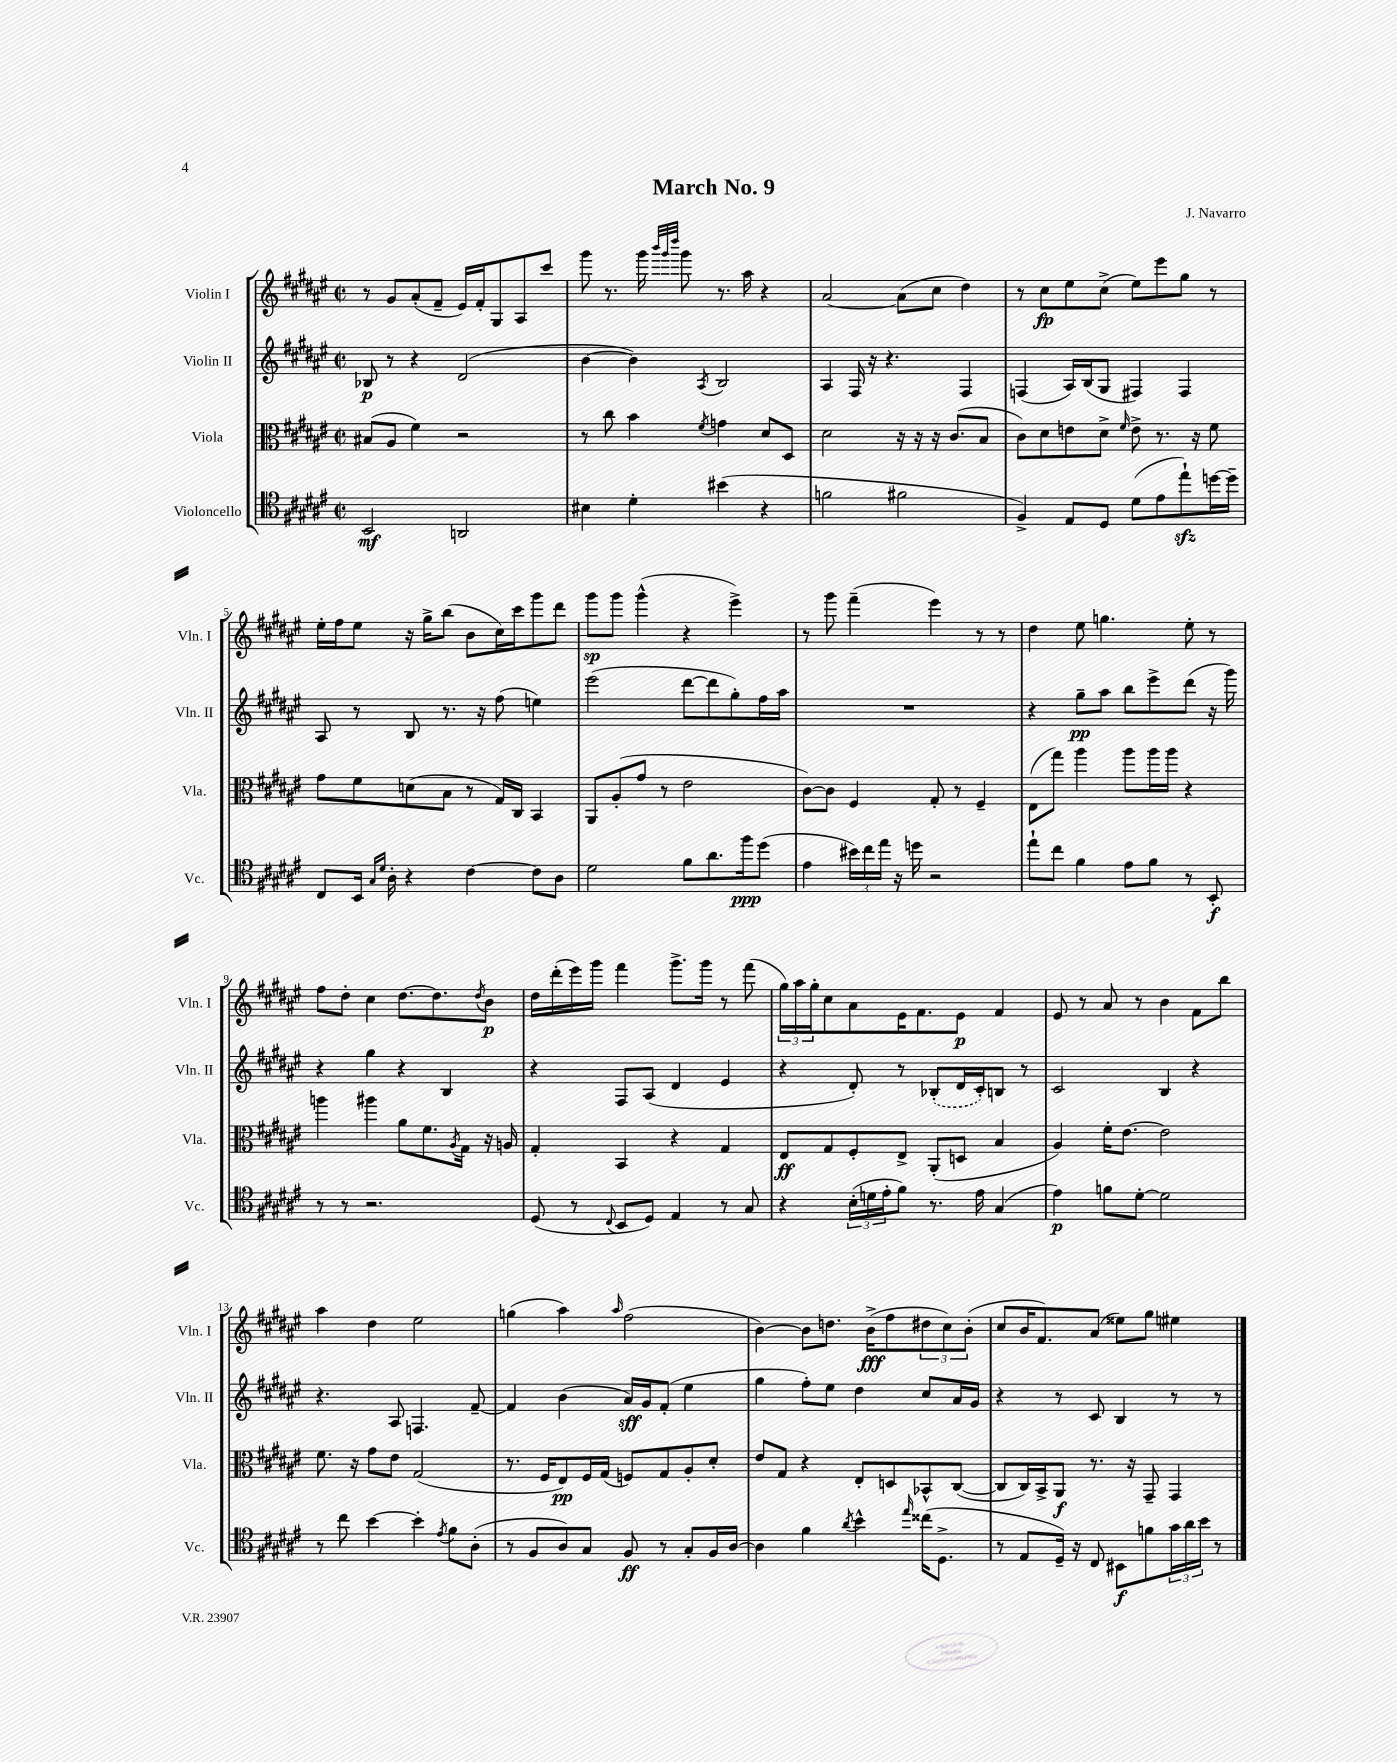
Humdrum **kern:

**kern	**dynam	**kern	**dynam	**kern	**dynam	**kern	**dynam
*part4	*part4	*part3	*part3	*part2	*part2	*part1	*part1
*staff4	*staff4	*staff3	*staff3	*staff2	*staff2	*staff1	*staff1
*I"Violoncello	*	*I"Viola	*	*I"Violin II	*	*I"Violin I	*
*I'Vc.	*	*I'Vla.	*	*I'Vln. II	*	*I'Vln. I	*
*clefC4	*	*clefC3	*	*clefG2	*	*clefG2	*
*k[f#c#g#d#a#e#]	*	*k[f#c#g#d#a#e#]	*	*k[f#c#g#d#a#e#]	*	*k[f#c#g#d#a#e#]	*
*M2/2	*	*M2/2	*	*M2/2	*	*M2/2	*
*met(c|)	*	*met(c|)	*	*met(c|)	*	*met(c|)	*
=1	=1	=1	=1	=1	=1	=1	=1
2BB/	mf	(8B#X/L	.	8B-X/	p	8r	.
.	.	8A#/J	.	8r	.	8g#/L	.
.	.	4f#\)	.	4r	.	(8a#'/	.
.	.	.	.	.	.	8f#~/J	.
2AAn/	.	2r	.	(2d#/	.	16e#/LL)	.
.	.	.	.	.	.	16f#'/J	.
.	.	.	.	.	.	8G#/	.
.	.	.	.	.	.	8A#/	.
.	.	.	.	.	.	8ccc#/J	.
=2	=2	=2	=2	=2	=2	=2	=2
4B#X\	.	8r	.	[4b\	.	8ggg#\	.
.	.	8cc#\	.	.	.	8.r	.
4d#'\	.	4b\	.	4b\])	.	.	.
.	.	.	.	.	.	16ggg#\	.
.	.	.	.	.	.	32qqbbb/LLL	.
.	.	.	.	.	.	32qqggg#/	.
.	.	.	.	.	.	32qqdddd#/JJJ	.
.	.	.	.	.	.	8ggg#\	.
.	.	8qf#/	.	8qA#/	.	.	.
(4b#X\	.	4gn\	.	2B/	.	8.r	.
.	.	.	.	.	.	16aa#\	.
4r	.	8d#/L	.	.	.	4r	.
.	.	8D#/J	.	.	.	.	.
=3	=3	=3	=3	=3	=3	=3	=3
2fn\	.	2d#\	.	4A#/	.	[2a#/	.
.	.	.	.	16F#/	.	.	.
.	.	.	.	16r	.	.	.
.	.	.	.	4.r	.	.	.
2f#X\	.	16r	.	.	.	(8a#\L]	.
.	.	16r	.	.	.	.	.
.	.	16r	.	.	.	8cc#\J	.
.	.	(8.c#/L	.	.	.	.	.
.	.	.	.	4F#/	.	4dd#\)	.
.	.	8B/J	.	.	.	.	.
=4	=4	=4	=4	=4	=4	=4	=4
4F#^/)	.	8c#\L)	.	(4Fn/	.	8r	.
.	.	8d#\	.	.	.	8cc#\L	fp
8E#/L	.	8en\	.	16A#/LL)	.	8ee#\	.
.	.	.	.	(16B/J	.	.	.
8D#/J	.	8d#^\J	.	8G#/J	.	(8cc#^\J	.
.	.	16qqf#/	.	.	.	.	.
(8d#\L	.	8e^\	.	4F#X/)	.	8ee#\L)	.
8e#\	.	8.r	.	.	.	8eee#\	.
8ee#zz`\)	.	.	.	4F#/	.	8gg#\J	.
.	.	16r	.	.	.	.	.
[16ddn\L	.	8f#\	.	.	.	8r	.
16dd~\JJ]	.	.	.	.	.	.	.
!!LO:LB:g=z
=5	=5	=5	=5	=5	=5	=5	=5
8C#/L	.	8g#\L	.	8A#/	.	16ee#'\LL	.
.	.	.	.	.	.	16ff#\J	.
16BB/Jk	.	8f#\	.	8r	.	8ee#\J	.
16qqG#/LL	.	.	.	.	.	.	.
16qqd#/JJ	.	.	.	.	.	.	.
16A#'\	.	.	.	.	.	.	.
4r	.	(8dn\	.	8B/	.	16r	.
.	.	.	.	.	.	16gg#^\KL	.
.	.	8B\J	.	8.r	.	(8bb\J	.
[4c#\	.	8r	.	.	.	8b\L	.
.	.	.	.	16r	.	.	.
.	.	16G#/LL)	.	(8ff#\	.	16cc#\L)	.
.	.	16C#/JJ	.	.	.	16ccc#\J	.
8c#\L]	.	4BB/	.	4een\)	.	8ggg#\	.
8A#\J	.	.	.	.	.	8ddd#\J	.
=6	=6	=6	=6	=6	=6	=6	=6
2d#\	.	8AA#/L	.	(2eee#\	.	8ggg#\L	sp
.	.	(8A#'/	.	.	.	8ggg#\J	.
.	.	8g#/J	.	.	.	(4ggg#^^\	.
.	.	8r	.	.	.	.	.
8f#\L	.	2e#\	.	[8ddd#\L	.	4r	.
8.a#\	.	.	.	8ddd#\]	.	.	.
.	.	.	.	8gg#'\)	.	4eee#^\)	.
16ff#\k	ppp	.	.	.	.	.	.
(8dd#\J	.	.	.	16ff#\L	.	.	.
.	.	.	.	16aa#\JJ	.	.	.
=7	=7	=7	=7	=7	=7	=7	=7
4e#\	.	[8c#\L)	.	1r	.	8r	.
.	.	8c#\J]	.	.	.	8ggg#\	.
24b#X\LL)	.	4F#/	.	.	.	(4fff#~\	.
24cc#\	.	.	.	.	.	.	.
24ee#\JJ	.	.	.	.	.	.	.
16r	.	.	.	.	.	.	.
16ddn\	.	.	.	.	.	.	.
2r	.	8G#'/	.	.	.	4eee#\)	.
.	.	8r	.	.	.	.	.
.	.	4F#~/	.	.	.	8r	.
.	.	.	.	.	.	8r	.
=8	=8	=8	=8	=8	=8	=8	=8
8ee#`\L	.	(8E#\L	.	4r	.	4dd#\	.
8cc#\J	.	8gg#\J)	.	.	.	.	.
4f#\	.	4aa#\	.	8gg#~\L	pp	8ee#\	.
.	.	.	.	8aa#\J	.	4.ggn\	.
8e#\L	.	8aa#\L	.	8bb\L	.	.	.
8f#\J	.	16aa#\L	.	8eee#^\	.	.	.
.	.	16aa#\JJ	.	.	.	.	.
8r	.	4r	.	(8ddd#\J	.	8ee#'\	.
8BB'/	f	.	.	16r	.	8r	.
.	.	.	.	16ggg#\)	.	.	.
!!LO:LB:g=z
=9	=9	=9	=9	=9	=9	=9	=9
8r	.	4aan\	.	4r	.	8ff#\L	.
8r	.	.	.	.	.	8dd#'\J	.
2.r	.	4aa#X\	.	4gg#\	.	4cc#\	.
.	.	8a#\L	.	4r	.	[8.dd#\L	.
.	.	8.f#\	.	.	.	.	.
.	.	.	.	.	.	8.dd#\]	.
.	.	.	.	4B/	.	.	.
.	.	8qA#/	.	.	.	.	.
.	.	16G#\Jk	.	.	.	.	.
.	.	.	.	.	.	8qdd#/	.
.	.	16r	.	.	.	8b\J	p
.	.	16An/	.	.	.	.	.
=10	=10	=10	=10	=10	=10	=10	=10
(8D#/	.	4G#'/	.	4r	.	16dd#\LL	.
.	.	.	.	.	.	(16ddd#'\	.
8r	.	.	.	.	.	16eee#\)	.
.	.	.	.	.	.	16ggg#\JJ	.
8qqC#/	.	.	.	.	.	.	.
8BB/L	.	4BB/	.	8F#/L	.	4fff#\	.
8D#/J)	.	.	.	(8A#/J	.	.	.
4E#/	.	4r	.	4d#/	.	8.ggg#^\L	.
.	.	.	.	.	.	16ggg#\Jk	.
8r	.	4G#/	.	4e#/	.	8r	.
8G#/	.	.	.	.	.	(8fff#\	.
=11	=11	=11	=11	=11	=11	=11	=11
4r	.	8E#/L	ff	4r	.	24gg#\LL)	.
.	.	.	.	.	.	24aa#\	.
.	.	.	.	.	.	24gg#'\J	.
.	.	8G#/	.	.	.	8cc#\	.
(24B'\LL	.	8F#'/	.	8d#'/)	.	8a#\	.
24dn\	.	.	.	.	.	.	.
24e#'\J	.	.	.	.	.	.	.
8f#\J)	.	8E#^/J	.	8r	.	16e#\K	.
.	.	.	.	.	.	8.f#\	.
8.r	.	(8AA#'/L	.	(8B-X'/L	.	.	.
.	.	8Dn/J	.	16d#/L	.	8e#\J	p
16e#\	.	.	.	16c#'/J)	.	.	.
(4G#/	.	4B/	.	8Bn/J	.	4f#/	.
.	.	.	.	8r	.	.	.
=12	=12	=12	=12	=12	=12	=12	=12
4e#\)	p	4A#/)	.	2c#/	.	8e#/	.
.	.	.	.	.	.	8r	.
8fn\L	.	16f#'\KL	.	.	.	8a#/	.
.	.	[8.e#\J	.	.	.	.	.
[8d#'\J	.	.	.	.	.	8r	.
2d#\]	.	2e#\]	.	4B/	.	4b\	.
.	.	.	.	4r	.	8f#\L	.
.	.	.	.	.	.	8bb\J	.
!!LO:LB:g=z
=13	=13	=13	=13	=13	=13	=13	=13
8r	.	8.f#\	.	4.r	.	4aa#\	.
8cc#\	.	.	.	.	.	.	.
.	.	16r	.	.	.	.	.
[4b\	.	8g#\L	.	.	.	4dd#\	.
.	.	8e#\J	.	8A#/	.	.	.
4b'\]	.	(2G#/	.	4.Fn/	.	2ee#\	.
8qe#/	.	.	.	.	.	.	.
8f#\L	.	.	.	.	.	.	.
(8A#'\J	.	.	.	[8f#~/	.	.	.
=14	=14	=14	=14	=14	=14	=14	=14
8r	.	8.r	.	4f#/]	.	(4ggn\	.
8F#/L	.	.	.	.	.	.	.
.	.	16F#/KL	.	.	.	.	.
8A#/)	.	8E#/)	pp	(4b\	.	4aa#\)	.
8G#/J	.	16F#/L	.	.	.	.	.
.	.	(16G#/JJ	.	.	.	.	.
.	.	.	.	.	.	16qqaa#/	.
8F#/	ff	8Fn/L)	.	16a#/LL)	sff	(2ff#\	.
.	.	.	.	16g#/J	.	.	.
8r	.	8G#/	.	(8f#'/J	.	.	.
8G#'/L	.	8A#'/	.	4ee#\	.	.	.
16F#/L	.	8d#'/J	.	.	.	.	.
[16A#/JJ	.	.	.	.	.	.	.
=15	=15	=15	=15	=15	=15	=15	=15
4A#\]	.	8e#/L	.	4gg#\	.	[4b\)	.
.	.	8G#/J	.	.	.	.	.
4f#\	.	4r	.	8ff#'\L)	.	8b\L]	.
.	.	.	.	8ee#\J	.	8.ddn\J	.
8qa#/	.	.	.	.	.	.	.
4b^^\	.	8E#'/L	.	4dd#\	.	.	.
.	.	.	.	.	.	(16b^\KL	fff
.	.	8Dn/	.	.	.	8ff#\	.
16qqee#/	.	.	.	.	.	.	.
(16cc##X\KL	.	8BB-X^^/	.	8cc#/L	.	12dd#X\	.
8.D#^\J	.	.	.	.	.	.	.
.	.	.	.	.	.	12cc#\)	.
.	.	([8C#/J	.	16a#/L	.	.	.
.	.	.	.	.	.	(12b'\J	.
.	.	.	.	16g#/JJ	.	.	.
=16	=16	=16	=16	=16	=16	=16	=16
8r	.	8C#/L]	.	4r	.	8cc#/L	.
8E#/L	.	16C#/L)	.	.	.	16b/K	.
.	.	16BB^/J	.	.	.	8.f#/)	.
16D#~/Jk)	.	8AA#/J	f	8r	.	.	.
16r	.	.	.	.	.	.	.
8C#/	.	8.r	.	8c#/	.	(8a#/J	.
8BB#X\L	f	.	.	4B/	.	8ee##X\L)	.
.	.	16r	.	.	.	.	.
8fn\	.	8GG#~/	.	.	.	8gg#\J	.
24g#\L	.	4GG#/	.	8r	.	4ee#X\	.
24a#\	.	.	.	.	.	.	.
24b\JJ	.	.	.	.	.	.	.
8r	.	.	.	8r	.	.	.
==	==	==	==	==	==	==	==
*-	*-	*-	*-	*-	*-	*-	*-
